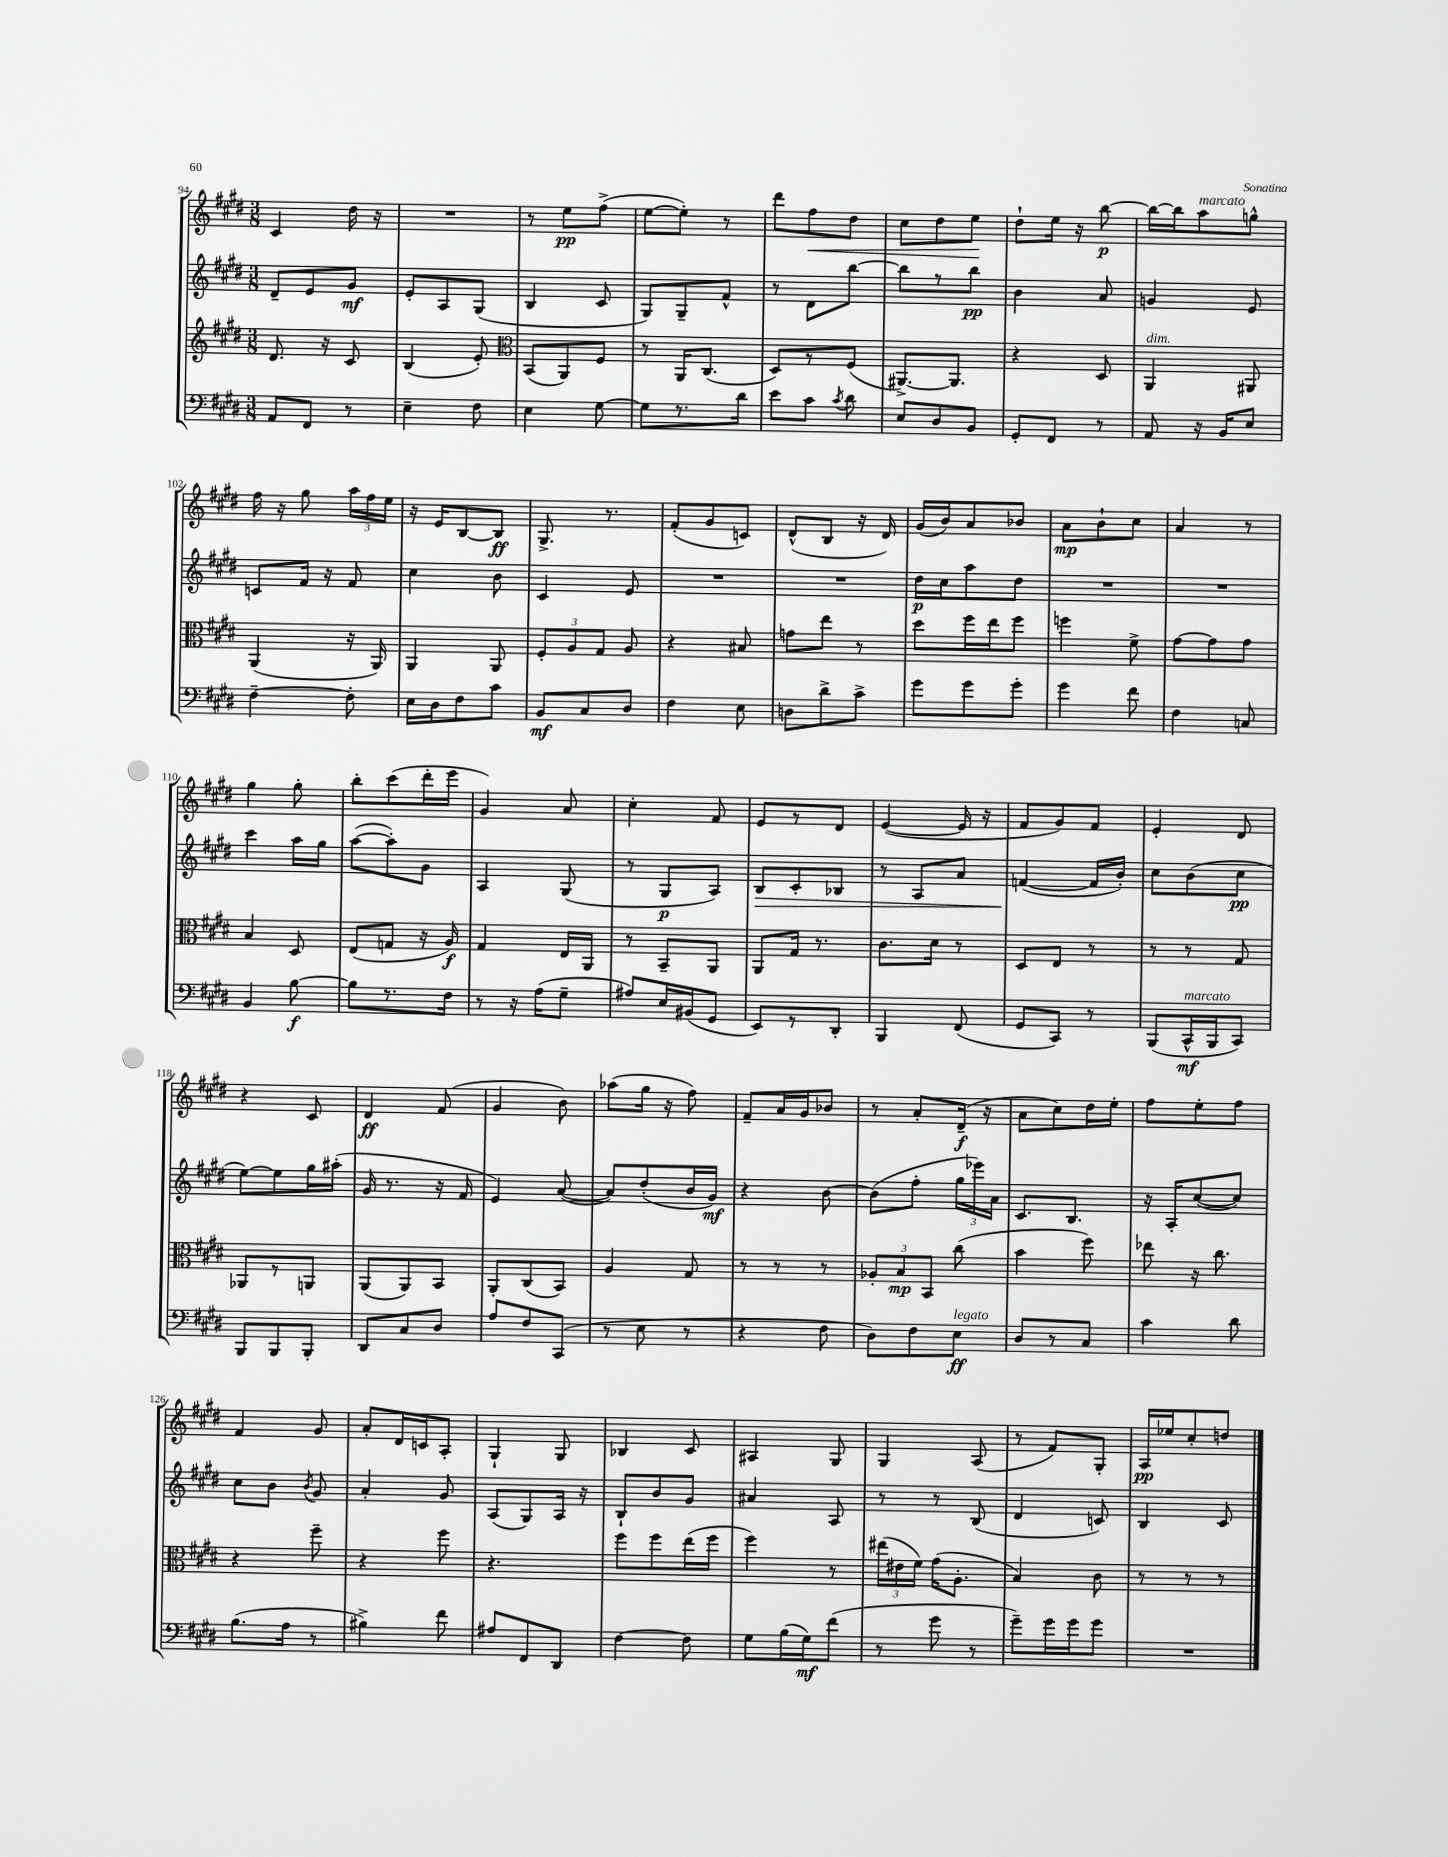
<<
\new StaffGroup <<
\new Staff = "s0" {
    \clef treble \key e \major \numericTimeSignature \time 3/8
    \autoBeamOff cis'4 dis''16 r16 |
    R4. |
    r8 e''8[\pp fis''8]->( |
    e''8[~ e''8]-.) r8 |
    dis'''8[ fis''8\< dis''8] |
    cis''8[ dis''8 e''8]\! |
    dis''8[-! e''16] r16 b''8~\p |
    b''16[~ b''16 a''8^\markup { \italic "marcato" } g''8]-^ |
    fis''16 r16 gis''8 \tuplet 3/2 { a''16[ fis''16 e''16] } |
    r16 e'16[ b8~ b8]\ff |
    gis8.-> r8. |
    fis'8[-.( gis'8 c'8]) |
    dis'8[-^( b8] r16 dis'16) |
    gis'16[( b'16) a'8 bes'8] |
    a'8[\mp b'8-! cis''8] |
    a'4 r8 |
    gis''4 gis''8-. |
    b''8[-. cis'''8( dis'''16-. e'''16] |
    gis'4) a'8 |
    cis''4-. fis'8 |
    e'8[ r8 dis'8] |
    e'4~( e'16 r16 |
    fis'8[ gis'8) fis'8] |
    e'4-. dis'8 |
    r4 cis'8 |
    dis'4\ff fis'8( |
    gis'4 b'8) |
    aes''8[( gis''16] r16 fis''8) |
    fis'8[-- a'16 gis'16 bes'8] |
    r8 a'8[-. dis'16]--\f( r16 |
    a'8[ cis''8) dis''16 e''16]-. |
    fis''8[ e''8-. fis''8] |
    fis'4 gis'8 |
    a'8[-. dis'16 c'16 a8]-. |
    gis4-! gis8 |
    bes4 cis'8 |
    ais4 gis8 |
    gis4 a8( |
    r8 fis'8[) gis8]-. |
    a16[\pp ees''16 cis''8-. d''8] \bar "|." |
}
\new Staff = "s1" {
    \clef treble \key e \major \numericTimeSignature \time 3/8
    \autoBeamOff dis'8[-- e'8 gis'8]\mf |
    e'8[-. a8 gis8]( |
    b4 cis'8 |
    gis8[) gis8-- fis'8]-^ |
    r8 dis'8[ b''8]~ |
    b''8[ r8 b''8]\pp |
    b'4 a'8 |
    g'4 e'8 |
    c'8[ fis'16] r16 fis'8 |
    cis''4 b'8 |
    cis'4 e'8 |
    R4. |
    R4. |
    dis''16[\p cis''16 a''8 dis''8] |
    R4. |
    R4. |
    cis'''4 a''16[ gis''16] |
    a''8[~( a''8-.) gis'8] |
    a4 gis8( |
    r8 gis8[\p a8]) |
    b8[\> cis'8-. bes8] |
    r8 a8[ a'8] |
    f'4~\!( f'16[ b'16]-.) |
    cis''8[ b'8( cis''8]\pp |
    e''8[~) e''8 gis''16 ais''16]-.( |
    gis'16 r8. r16 fis'16 |
    e'4) a'8~( |
    a'8[) dis''8-.( b'16 gis'16]\mf) |
    r4 b'8~ |
    b'8[( fis''8]-. \tuplet 3/2 { gis''16[ ees'''16) a'16] } |
    cis'8.[ b8.] |
    r16 a16[-. cis''8~( cis''8]) |
    cis''8[ b'8] \acciaccatura { b'8 } gis'8 |
    a'4-. gis'8 |
    a8[( gis8) a16] r16 |
    b8[-! b'8 gis'8] |
    ais'4 a8 |
    r8 r8 b8( |
    dis'4 c'8) |
    b4 cis'8 \bar "|." |
}
\new Staff = "s2" {
    \clef treble \key e \major \numericTimeSignature \time 3/8
    \autoBeamOff dis'8. r16 cis'8 |
    b4( e'8-.) |
    \clef alto b,8[( a,8) fis8] |
    r8 a,16[ cis8.]( |
    dis8[) r8 fis8]( |
    ais,8.[~->) ais,8.] |
    r4 dis8 |
    a,4^\markup { \italic "dim." } ais,8 |
    a,4( r16 a,16) |
    a,4 a,8 |
    \tuplet 3/2 { fis8[-. a8 gis8] } a8 |
    r4 bis8 |
    g'8[ e''8] r8 |
    dis''8[ fis''16 e''16 fis''8] |
    f''4 fis'8-> |
    gis'8[~ gis'8 gis'8] |
    b4 dis8 |
    e8[( g8] r16 a16\f) |
    gis4 e16[ a,16] |
    r8 b,8[-- a,8] |
    a,8[ gis16] r8. |
    cis'8.[ dis'16] r8 |
    dis8[ e8] r8 |
    r8 r8 gis8 |
    aes,8[ r8 a,8] |
    a,8[( a,8) b,8] |
    a,8[-. cis8( b,8]) |
    a4 gis8 |
    r8 r8 r8 |
    \tuplet 3/2 { aes8[-. b8\mp b,8] } cis''8( |
    b'4 fis''8) |
    ees''8 r16 cis''8. |
    r4 fis''8-- |
    r4 fis''8 |
    r4. |
    fis''8[ fis''8 e''16( fis''16] |
    fis''4) r8 |
    \tuplet 3/2 { eis''16[( eis'16 fis'16]) } gis'16[( a8.]-. |
    b4) cis'8 |
    r8 r8 r8 \bar "|." |
}
\new Staff = "s3" {
    \clef bass \key e \major \numericTimeSignature \time 3/8
    \autoBeamOff a,8[ fis,8] r8 |
    e4-- fis8 |
    e4 gis8~ |
    gis8[ r8. dis'16] |
    e'8[ cis'8] \acciaccatura { cis'8 } dis'8 |
    e8[ dis8 b,8] |
    gis,8[-. fis,8] r8 |
    a,8 r16 b,16[ e8] |
    fis4~-- fis8-. |
    e16[ dis16 fis8 cis'8] |
    b,8[\mf cis8 dis8] |
    fis4 e8 |
    d8[ dis'8-> cis'8]-> |
    gis'8[ gis'8 gis'8]-. |
    gis'4 fis'8 |
    fis4 c8 |
    b,4 b8~\f |
    b8[ r8. fis16] |
    r8 r16 a16[( gis8]-- |
    ais8[) e16 bis,16( gis,8] |
    e,8[) r8 dis,8]-. |
    b,,4 fis,8( |
    gis,8[ cis,8]) r8 |
    b,,8[( cis,16-^\mf^\markup { \italic "marcato" } b,,16 cis,8]) |
    b,,8[ b,,8 b,,8]-. |
    dis,8[ cis8 dis8] |
    a8[ fis8 cis,8]( |
    r8 e8 r8 |
    r4 fis8 |
    dis8[) fis8 e8]\ff^\markup { \italic "legato" } |
    dis8[ r8 cis8] |
    cis'4 dis'8 |
    b8.[( a16] r8 |
    bis4->) fis'8 |
    ais8[ fis,8 dis,8] |
    fis4~ fis8 |
    gis8[ b16( gis16\mf) fis'8]( |
    r8 gis'8 r8 |
    gis'8[--) gis'16 gis'16 gis'8] |
    R4. \bar "|." |
}
>>
>>
\layout { \context { \Score currentBarNumber = #94 } }
